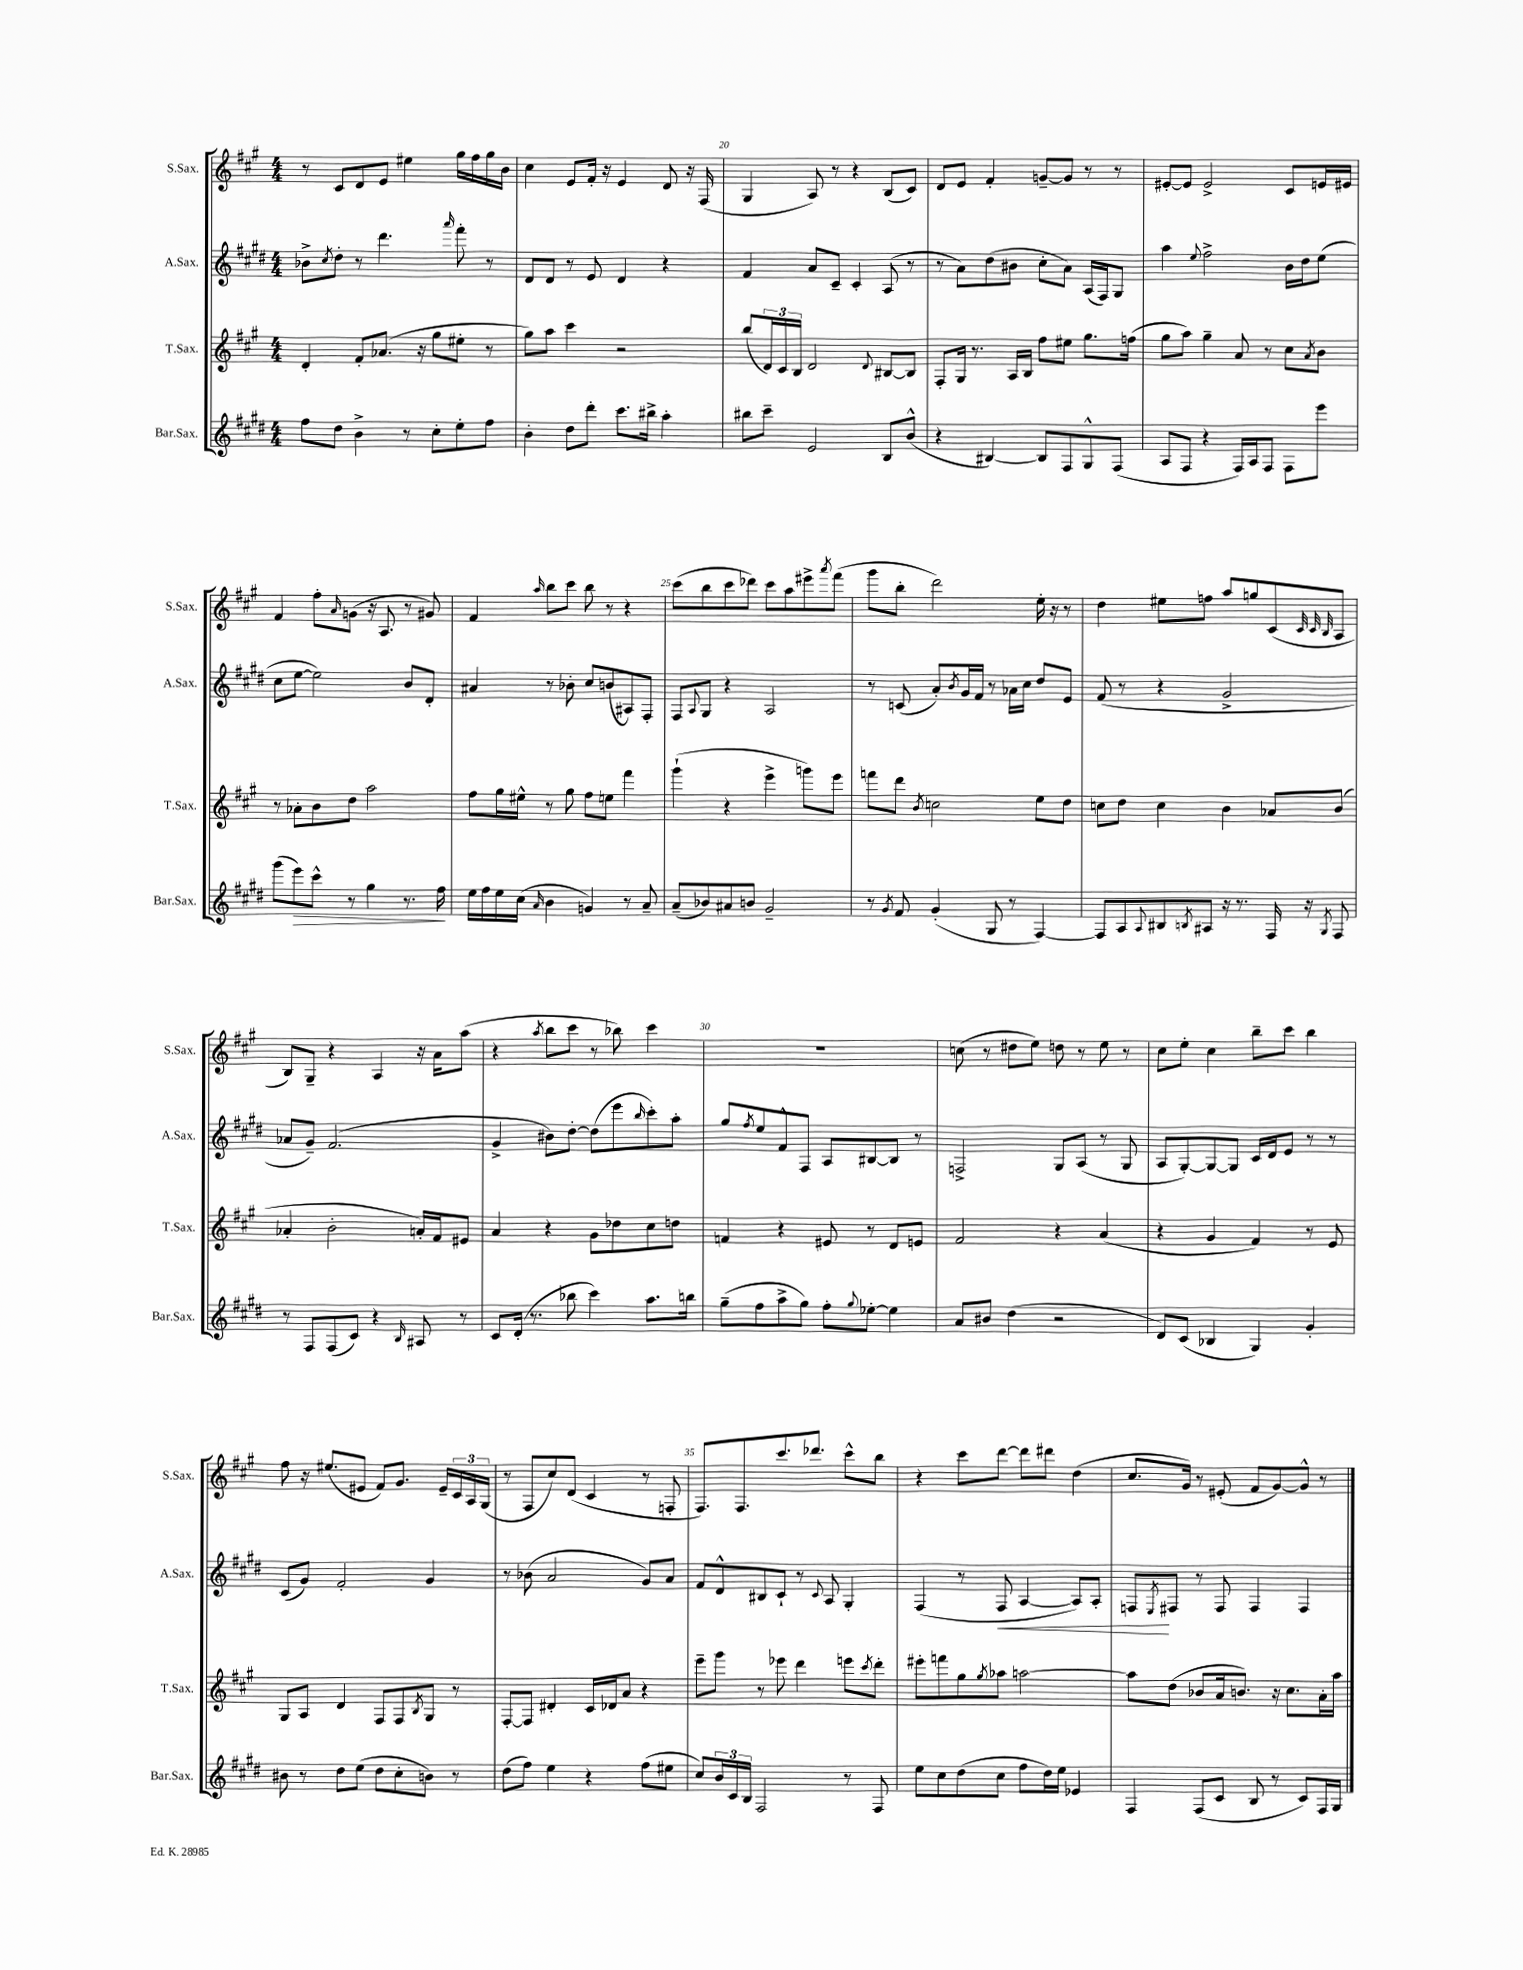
<<
\new StaffGroup <<
\new Staff = "s0" \with { instrumentName = "S.Sax." shortInstrumentName = "S.Sax." } {
    \clef treble \key a \major \numericTimeSignature \time 4/4
    r8 cis'8 d'8 e'8 eis''4 gis''16 fis''16 gis''16 b'16 |
    cis''4 e'8 fis'16-. r16 e'4 d'8 r16 fis16( |
    gis4 a8) r8 r4 b8( cis'8) |
    d'8 e'8 fis'4-. g'8~-- g'8 r8 r8 |
    eis'8~-. eis'8 eis'2-> cis'8 e'16 eis'16 |
    fis'4 fis''8-. \grace { a'16 } g'8( r16 a8. r8 gis'8) |
    fis'4 \grace { a''16 } b''8 cis'''8 b''8 r8 r4 |
    cis'''8( b''8 cis'''8 des'''8) cis'''8 a''8 eis'''8-> \acciaccatura { a'''8 } fis'''8( |
    gis'''8 b''8-. d'''2) e''16-. r16 r8 |
    d''4 eis''8 f''8 a''8 g''8 cis'8( \grace { cis'32 cis'32 b32 } a8 |
    b8) gis8-- r4 a4 r16 a'16 a''8( |
    r4 \acciaccatura { a''8 } b''8 cis'''8 r8 bes''8) cis'''4 |
    R1 |
    c''8( r8 dis''8 e''8) d''8 r8 e''8 r8 |
    cis''8 e''8-. cis''4 b''8-- cis'''8 b''4 |
    fis''8 r16 eis''8.( eis'8 fis'8) gis'8. eis'16-- \tuplet 3/2 { cis'16 a16 gis16( } |
    r8 fis8 cis''8) d'8( cis'4 r8 f8-. |
    fis8.) fis8. cis'''8. des'''8. cis'''8-^ b''8 |
    r4 cis'''8 d'''8~ d'''8 dis'''8 d''4( |
    cis''8. gis'16) r8 eis'8-.( fis'8 gis'8~) gis'8-^ r8 \bar "|." |
}
\new Staff = "s1" \with { instrumentName = "A.Sax." shortInstrumentName = "A.Sax." } {
    \clef treble \key e \major \numericTimeSignature \time 4/4
    bes'8-> \acciaccatura { cis''8 } dis''8-. r8 dis'''4. \grace { a'''16 } fis'''8-. r8 |
    dis'8 dis'8 r8 e'8 dis'4 r4 |
    fis'4 a'8 cis'8-- cis'4-. a8( r8 |
    r8 a'8) dis''8( bis'8 cis''8-. a'8) a16( fis16) gis8 |
    a''4 \appoggiatura { e''8 } fis''2-> b'16 dis''16 e''8( |
    cis''8 e''8~ e''2) b'8 dis'8-. |
    ais'4 r8 bes'8-. cis''8 b'8( ais8) fis8-. |
    fis8 \appoggiatura { a8 } gis8 r4 a2 |
    r8 c'8( a'8-.) \acciaccatura { b'8 } gis'16 fis'16 r8 aes'16 cis''16 dis''8 e'8 |
    fis'8( r8 r4 gis'2-> |
    aes'8 gis'8--) fis'2.( |
    gis'4-> bis'8) dis''8~-. dis''8( e'''8 \grace { b''16 } cis'''8-.) a''8-. |
    gis''8 \acciaccatura { fis''8 } e''8 fis'8-^ fis8 a8 bis8~ bis8 r8 |
    f2-> gis8 a8( r8 gis8 |
    a8 gis8~-.) gis8~ gis8 cis'16 dis'16 e'8 r8 r8 |
    cis'8( gis'8) fis'2-. gis'4 |
    r8 bes'8( a'2 gis'8) a'8 |
    fis'8 dis'8-^ bis8 cis'8-! r8 \appoggiatura { cis'8 } a8 gis4-. |
    fis4( r8 fis8\< a4~ a8) a8-. |
    f8\! \acciaccatura { e8 } fis8 r8 fis8 fis4 fis4 \bar "|." |
}
\new Staff = "s2" \with { instrumentName = "T.Sax." shortInstrumentName = "T.Sax." } {
    \clef treble \key a \major \numericTimeSignature \time 4/4
    d'4-. fis'8-. aes'8.( r16 gis''8 eis''8-. r8 |
    gis''8) a''8 cis'''4 r2 |
    b''8( \tuplet 3/2 { d'16) cis'16 b16 } d'2 \appoggiatura { d'8 } bis8~ bis8 |
    fis8-. gis16 r8. a16 b16 fis''8 eis''8 gis''8. f''16( |
    gis''8 a''8) gis''4-- a'8 r8 cis''8 \acciaccatura { a'8 } b'8 |
    r8 aes'8-. b'8 d''8 a''2 |
    fis''8 gis''16 eis''16-^ r8 gis''8 fis''8 e''8 fis'''4 |
    gis'''4-!( r4 e'''4-> g'''8) e'''8 |
    f'''8 d'''8 \acciaccatura { b'8 } c''2 e''8 d''8 |
    c''8 d''8 c''4 b'4 aes'8 b'8( |
    aes'4-. b'2-. a'16-.) fis'16 eis'8 |
    a'4 r4 gis'8 des''8 cis''8 d''8 |
    f'4 r4 eis'8 r8 d'8 e'8 |
    fis'2 r4 a'4( |
    r4 gis'4 fis'4) r8 e'8 |
    gis8 a8 d'4 fis8 fis8 \acciaccatura { b8 } gis8 r8 |
    fis8~-. fis8 dis'4-. cis'16 des'16 a'8 r4 |
    e'''8-- gis'''8 r8 ees'''8 d'''4 e'''8 \acciaccatura { cis'''8 } d'''8-. |
    eis'''8-. f'''8 gis''8 \acciaccatura { gis''8 } aes''8 a''2~ |
    a''8 d''8( bes'8 a'16 b'8.) r16 cis''8. a'16-. a''16 \bar "|." |
}
\new Staff = "s3" \with { instrumentName = "Bar.Sax." shortInstrumentName = "Bar.Sax." } {
    \clef treble \key e \major \numericTimeSignature \time 4/4
    fis''8 dis''8 b'4-> r8 cis''8-. e''8-. fis''8 |
    b'4-. dis''8 dis'''8-. cis'''8. bis''16-> a''4-. |
    bis''8 cis'''8-- e'2 b8 b'8-^( |
    r4 bis4~) bis8 fis8 gis8-^ fis8( |
    a8 fis8 r4 fis16) a16 fis8 fis8 e'''8 |
    gis'''8( e'''8\>) cis'''8-^ r8 gis''4 r8. fis''16\! |
    e''16 fis''16 e''16 cis''16( \grace { a'16 } b'4 g'4) r8 a'8-- |
    a'8--( bes'8) ais'8 b'8 gis'2-- |
    r8 \acciaccatura { gis'8 } fis'8 gis'4-.( gis8 r8 fis4~) |
    fis8 a8 \appoggiatura { a8 } bis8 \acciaccatura { b8 } ais8 r16 r8. fis16 r16 \acciaccatura { gis8 } fis8 |
    r8 fis8 fis8( cis'8) r4 \grace { b16 } ais8 r8 |
    cis'8 dis'16-.( r8. bes''8 cis'''4) a''8. b''16 |
    gis''8--( fis''8 a''8-> gis''8) fis''8-. \appoggiatura { gis''8 } ees''8~-. ees''4 |
    a'8 bis'8 dis''4( r2 |
    dis'8) cis'8( bes4 gis4) gis'4-. |
    bis'8 r8 dis''8 e''8( dis''8 cis''8-. b'8) r8 |
    dis''8( fis''8) e''4 r4 fis''8( eis''8 |
    cis''8) \tuplet 3/2 { b'16 cis'16 b16 } fis2 r8 fis8 |
    e''8 cis''8 dis''8( cis''8 fis''8 dis''16) e''16 ees'4 |
    fis4 fis8( cis'8 b8 r8 cis'8) fis16 gis16 \bar "|." |
}
>>
>>
\layout { \context { \Score currentBarNumber = #18 \override BarNumber.break-visibility = ##(#f #t #t) barNumberVisibility = #(every-nth-bar-number-visible 5) } }
